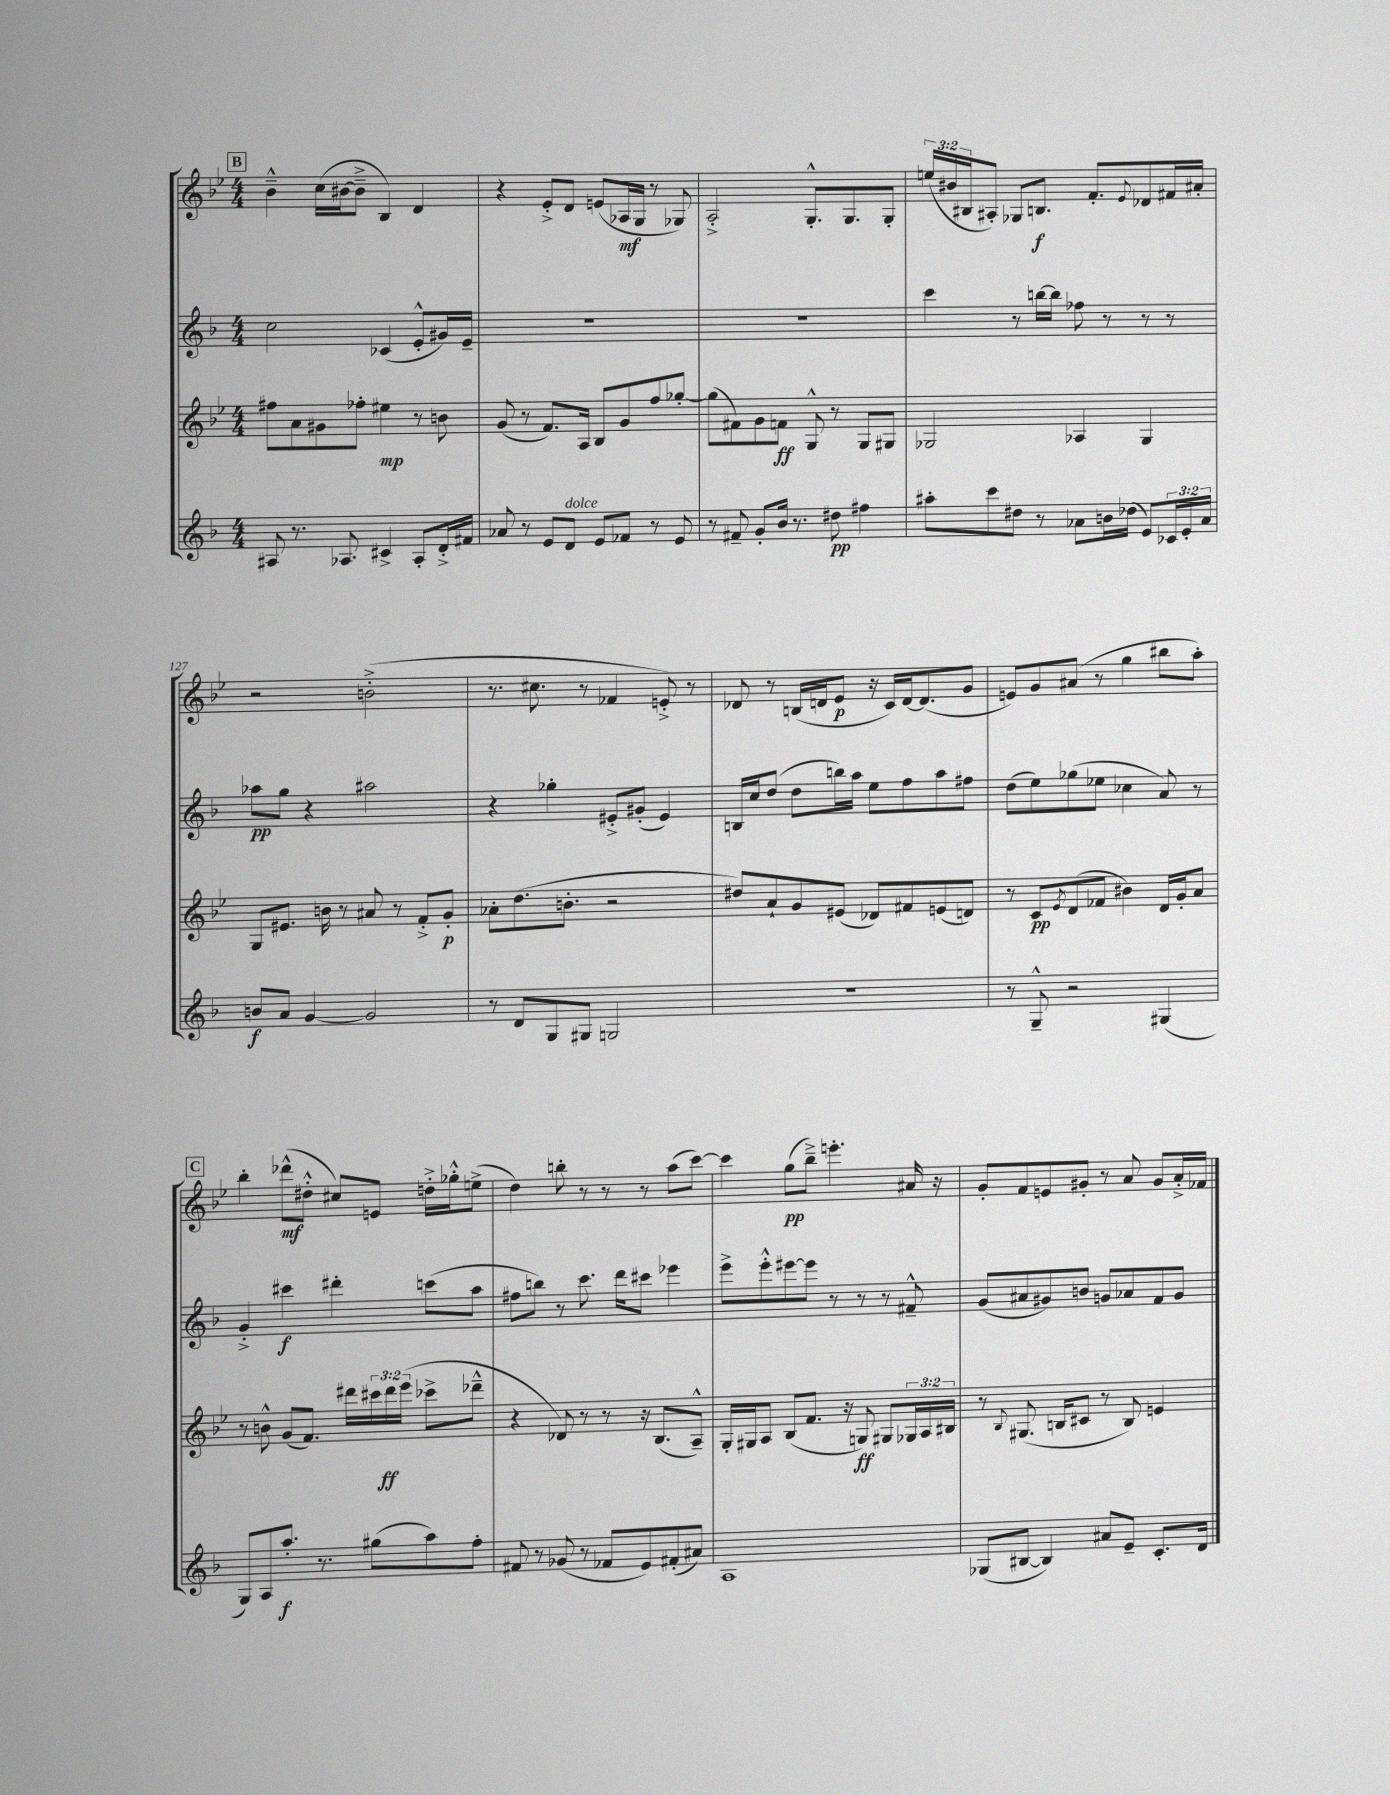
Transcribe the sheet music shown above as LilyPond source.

<<
\new StaffGroup <<
\new Staff = "s0" {
    \clef treble \key bes \major \numericTimeSignature \time 4/4 \override Staff.TupletNumber.text = #tuplet-number::calc-fraction-text
    \mark \markup { \box "B" } bes'4---^ c''16( bis'16~ bis'8---> bes4) d'4 |
    r4 ees'8-.-> d'8 e'8( aes16\mf g16 r8 ges8) |
    a2-.-> g8.-.-^ g8. g8-. |
    \tuplet 3/2 { e''16( bis'16 bis16 } ais8-.) ges8 b8.\f f'8.-. \appoggiatura { ees'8 } des'8 fis'16 ais'16-. |
    r2 b'2-.->( |
    r8. cis''8. r8 fes'4 e'8-.->) r8 |
    des'8 r8 b16( d'16 ees'8\p r16 c'16) d'16~ d'8.( g'8 |
    e'8) g'8 ais'8( r8 g''4 bis''8 a''8-.) |
    \mark \markup { \box "C" } bes''4-. des'''8-^\mf( dis''8-.-^ cis''8) e'8 d''16-.-> ges''16-.-^ e''8->( |
    d''4) b''8-. r8 r8 r8 a''8( c'''8~) |
    c'''4 g''8\pp( bes''8--->) e'''4.-. ais'16 r16 |
    g'8-. f'8 e'8 gis'8-. r8 a'8 gis'8 a'16-.-> fes'16 \bar "|." |
}
\new Staff = "s1" {
    \clef treble \key f \major \numericTimeSignature \time 4/4
    \mark \markup { \box "B" } c''2 ces'4( e'8-.-^ gis'16) e'16-- |
    R1 |
    R1 |
    c'''4 r8 b''16~ b''16 fes''8 r8 r8 r8 |
    aes''8\pp g''8 r4 ais''2 |
    r4 ges''4-. eis'8-.-> gis'8-.( eis'4) |
    b16 c''16 d''8( d''8 b''16) a''16 e''8 f''8 a''8 fis''8 |
    d''8( e''8) ges''8( ees''8 ces''4 a'8) r8 |
    \mark \markup { \box "C" } g'4-.-> cis'''4\f dis'''4-. c'''8( a''8 |
    fis''8 b''8) r8 c'''8. d'''16 cis'''8 ees'''4 |
    e'''8-> e'''8-.-^ eis'''8~ eis'''8 r8 r8 r8 fis'8---^ |
    g'8( ais'8 gis'8) b'8 g'8 aes'8 f'8 g'8 \bar "|." |
}
\new Staff = "s2" {
    \clef treble \key bes \major \numericTimeSignature \time 4/4 \override Staff.TupletNumber.text = #tuplet-number::calc-fraction-text
    \mark \markup { \box "B" } fis''8 a'8 gis'8 fes''8-. eis''4\mp r8 b'8 |
    g'8( r8 f'8.) a16 bes8 g'8 f''8 ges''8~-. |
    ges''8( fis'8) g'8 f'8\ff g8-^ r8 g8 gis8 |
    ges2 aes4 ges4 |
    g8 eis'8. b'16 r8 ais'8 r8 f'8-.-> g'8-.\p |
    aes'8-. d''8.( b'8.-. r2 |
    dis''8) a'8-! g'8 eis'8( des'8) fis'8 e'8( d'8) |
    r8 c'8\pp \acciaccatura { ees'8 } d'8( fes'8 bis'4) d'16 g'16-. a'8 |
    \mark \markup { \box "C" } r8 b'8-^ g'8( f'8.) dis'''16 \tuplet 3/2 { cis'''16 dis'''16\ff ees'''16( } ces'''8-> des'''8---^ |
    r4 des'8) r8 r8 r16 bes8.( a8---^) |
    g16-. gis16 a8 bes8( f'8. r16 g8\ff) gis8 \tuplet 3/2 { ges16 a16 bis16 } |
    r8 \appoggiatura { bes8 } gis8.( b16 cis'8 r8 b8) e'4 \bar "|." |
}
\new Staff = "s3" {
    \clef treble \key f \major \numericTimeSignature \time 4/4 \override Staff.TupletNumber.text = #tuplet-number::calc-fraction-text
    \mark \markup { \box "B" } ais8 r8. aes8. cis'4-> aes8-. d'16-.-> fis'16 |
    aes'8 r8 e'8 d'8^\markup { \italic "dolce" } e'8 fes'8 r8 e'8 |
    r8 fis'8-- g'8-. bes'16 r8. dis''8\pp fis''4 |
    ais''8-. c'''8 dis''8 r8 aes'8 b'16 des''16( e'8) \tuplet 3/2 { ces'16 e'16-. aes'16 } |
    b'8\f a'8 g'4~ g'2 |
    r8 d'8 g8 gis8 g2 |
    R1 |
    r8 g8---^ r2 gis4( |
    \mark \markup { \box "C" } g8) a8 a''8.-.\f r8. gis''8( a''8) f''8-. |
    fis'8 r8 ges'8( r8 fes'8 e'8) fis'8-.( ais'8) |
    a1 |
    ges8( bis8~ bis4) ais'8 e'8-- c'8.-. d'16 \bar "|." |
}
>>
>>
\layout { \context { \Score currentBarNumber = #123 } }
